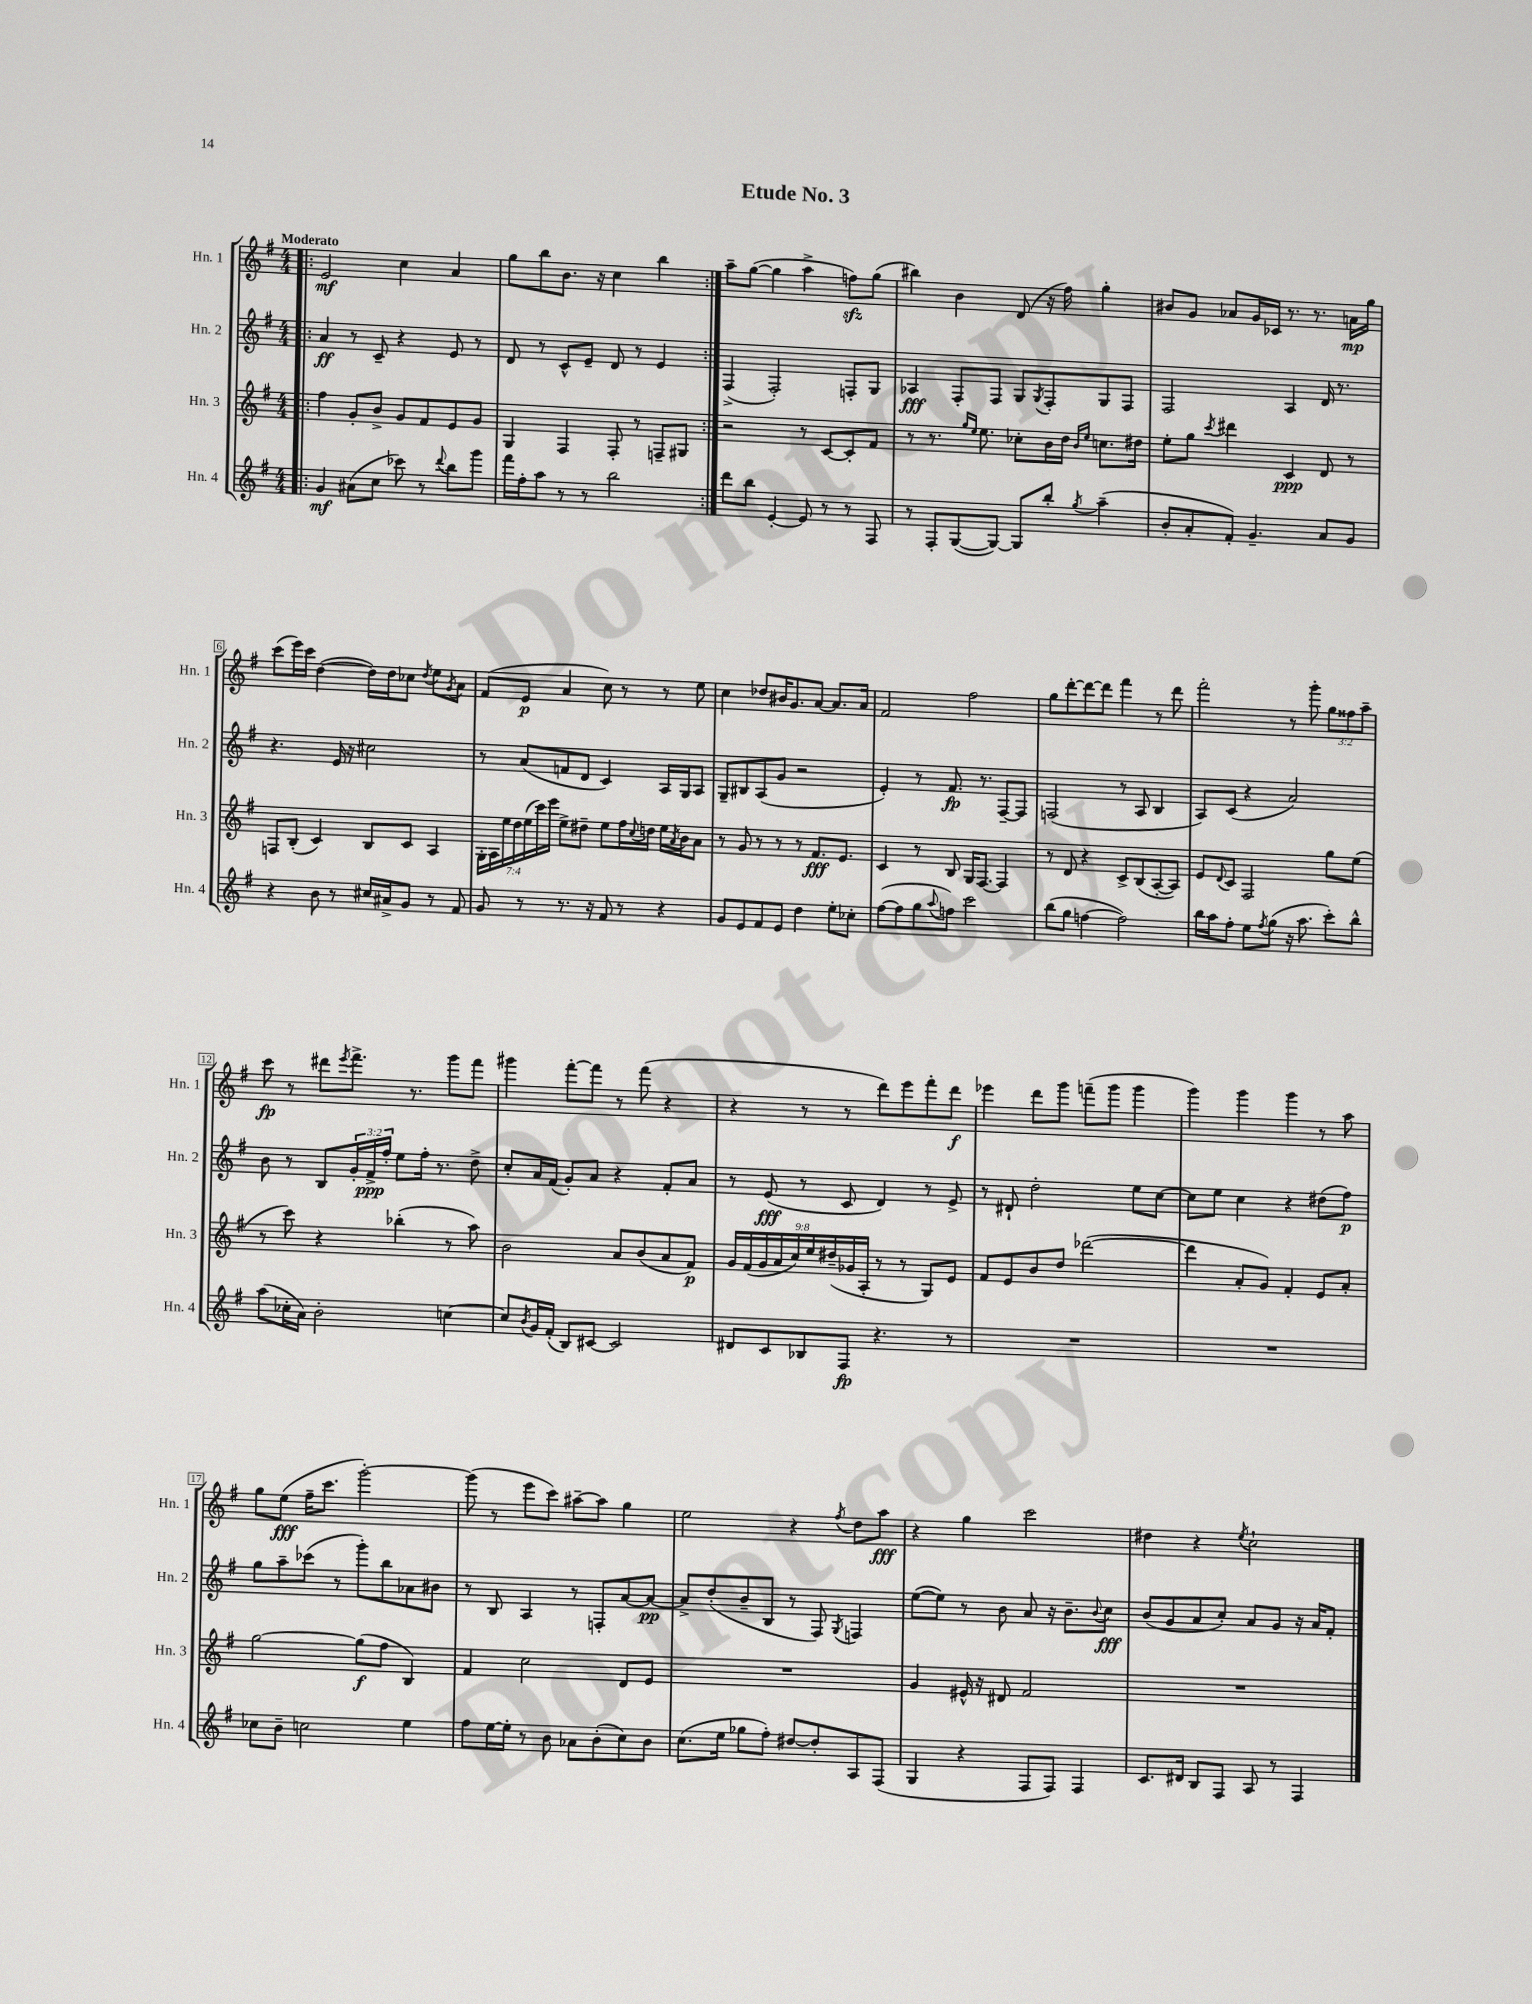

**kern	**kern	**kern	**kern
*staff4	*staff3	*staff2	*staff1
*clefG2	*clefG2	*clefG2	*clefG2
*k[f#]	*k[f#]	*k[f#]	*k[f#]
*M4/4	*M4/4	*M4/4	*M4/4
=!|:	=!|:	=!|:	=!|:
4g	4ff#	4a	2e
(8a#	8g'	8r	.
8cc	8b^	8c~	.
8ccc-)	8g	4r	4cc
8r	8f#	.	.
8qqddd	.	.	.
8bb	8e	8e	4a
8ggg	8g	8r	.
=	=	=	=
16fff#	4G	8d	8gg
16ff#'	.	.	.
8aa	.	8r	8bb
8r	4F#	8c^^	8.b
8r	.	8e~	.
.	.	.	16r
2bb	8F#'	8d	4cc
.	8r	8r	.
.	8F~	4e	4bb
.	8G#	.	.
=:|!	=:|!	=:|!	=:|!
8ddd	2r	(4F#^	8aa~
8bb	.	.	([8gg
[4e'	.	2F#')	4gg]
8e]	8r	.	4aa^
8r	[8c	.	.
8r	8c']	8F'	8ff)
8F#	8f#	8G	(8gg
=	=	=	=
8r	8r	4A-	4bb#)
8F#'	8.r	.	.
([8G	.	8F#'	4b
.	16qqgg	.	.
.	16qqee	.	.
.	8.ee	.	.
8G_)	.	8F#	.
8G]	8cc-'	8G	(8d
.	.	8qG	.
8bb'	16b	8F#'	16r
.	16dd	.	16ff#)
.	16qqb	.	.
8qgg	16qqee	.	.
(4aa~	8.cc	8G	4gg'
.	.	8F#	.
.	16dd#	.	.
=	=	=	=
8b'	8ee'	2F#	8b#
8a'	8gg	.	8g
.	8qccc	.	.
8f#')	4ddd#	.	8a-
4.g~	.	.	16g
.	.	.	16c-
.	4c	4A	8.r
.	.	.	8.r
8a	8d	16d	.
.	.	8.r	.
8g	8r	.	16a
.	.	.	16gg
=	=	=	=
4r	8F	4.r	(8ccc
.	(8B'	.	16eee)
.	.	.	16ccc
8b	4c)	.	([4dd
8r	.	16e	.
.	.	16r	.
16cc#	8B	2cc#	16dd])
16a#^	.	.	16dd
8g	8c	.	8cc-
.	.	.	8qdd
8r	4A	.	8ee
.	.	.	8qg
8f#	.	.	8a
=	=	=	=
8g	28G'	8r	(8f#
.	28A	.	.
.	28ee	.	.
.	28dd	.	.
8r	.	(8a	8e
.	(28ee	.	.
.	28ccc)	.	.
.	28eee	.	.
8.r	8ee^	8f	4a
.	8dd#~	8d	.
16r	.	.	.
8f#	8ee	4c)	8cc)
8r	16ff#	.	8r
.	8qqcc	.	.
.	16dd	.	.
4r	16ee	16A	8r
.	8qa	.	.
.	16b	16G	.
.	8a	8A	8ee
=	=	=	=
8g	8r	8G~	4cc
8e	8g	8B#	.
8f#	8r	(8A	8dd-
8e	8r	8g	16b#
.	.	.	8.g
4dd	8r	2r	.
.	8.f#	.	[8a
8ee'	.	.	8.a]
.	8.e	.	.
8cc-'	.	.	.
.	.	.	16a
=	=	=	=
([8ff#	4c	4e')	2f#
8ff#]	.	.	.
8gg	8r	8r	.
8qqaa	.	.	.
8ff)	8B	8.f#	.
2ccc	16G	.	2ff#
.	[8.F#	8.r	.
.	4F#]	[8F#~	.
.	.	8F#]	.
=	=	=	=
(8bb	8r	(2F	8gg
8gg	8d	.	[8ddd'
[4ff	4r	.	8ddd_
.	.	.	8ddd]
2ff])	8c^	8r	4fff#
.	(8B	8A	.
.	[8A'	4B	8r
.	8A])	.	8ddd
=	=	=	=
16bb	8e	8A)	2fff#'
16aa	.	.	.
.	8qqd	.	.
8ff#'	8c	(8c	.
8ee	2F#	4r	.
8qff#	.	.	.
(8gg	.	.	.
16r	.	2a)	8r
8.aa	.	.	.
.	.	.	8ggg'
8ccc')	8gg	.	12gg
.	.	.	12ff##
8bb^^	(8ee	.	.
.	.	.	12aa~
=	=	=	=
(8aa	8r	8b	8ccc
16cc-'	8ccc)	8r	8r
16a)	.	.	.
2b'	4r	8B	8ddd#
.	.	.	8qeee
.	.	24g'	8.fff#^
.	.	24f#^	.
.	.	24ff#'	.
.	(4bb-'	8ee	.
.	.	.	8.r
.	.	16ff#'	.
.	.	8.r	.
[4cc	8r	.	8ggg
.	8aa)	8dd^	8fff#
=	=	=	=
8cc]	2b	8cc'	4ggg#
8qb	.	.	.
16g	.	16a	.
(16f#'	.	(16f#	.
8B)	.	8g')	[8fff#'
[8c#	.	8a	8fff#]
2c#]	8a	4r	8r
.	(8b	.	(8fff#
.	8a	8f#'	4r
.	8f#)	8a	.
=	=	=	=
8d#	18g	8r	4r
.	(18f#	.	.
.	18g	.	.
8c	.	(8e	.
.	18a	.	.
.	18cc)	.	.
8B-	.	8r	8r
.	18ee	.	.
.	(18dd#~	.	.
8F#	.	8c	8r
.	18g-	.	.
.	18A'	.	.
4.r	8r	4d)	8ddd)
.	8r	.	8eee
.	8G)	8r	8fff#'
8r	8e	8e^	8ddd
=	=	=	=
1r	8f#	8r	4eee-
.	8e	8d#`	.
.	8b	2dd'	8ddd
.	8dd	.	8ggg
.	([2ddd-	.	(8fff~
.	.	.	8ggg
.	.	8ee	4ggg
.	.	[8cc	.
=	=	=	=
1r	4ddd-]	8cc]	4ggg)
.	.	8ee	.
.	8a'	4cc	4ggg
.	8g)	.	.
.	4f#'	4r	4ggg
.	8e	(8dd#	8r
.	8a'	8ff#)	8aa
=	=	=	=
8cc-	[2gg	8gg	8gg
8b~	.	8aa~	(8ee
2cc	.	(8ccc-	16ff#~
.	.	.	8.ccc
.	.	8r	.
.	(8gg]	8ggg')	[2ggg')
.	8ff#	8bb	.
4ee	4B)	8a-	.
.	.	8b#	.
=	=	=	=
8ff#	4f#	8r	(8ggg]
[16ee	.	8B	8r
16ee']	.	.	.
8r	2cc	4A	8eee
8b	.	.	8ccc)
8a-	.	8r	[8aa#~
(8b'	.	8F'	8aa#]
8cc)	8d	[8a	4gg
8b	8e	8a_	.
=	=	=	=
(8.cc	1r	8a^]	2ee
.	.	(8dd'	.
16ee	.	.	.
8gg-	.	8b~	.
8ff#')	.	8B	.
[8dd#	.	8r	4r
8dd#']	.	8F#)	.
.	.	8qG	8qff#
8A	.	4F	8dd
(8F#	.	.	8aa
=	=	=	=
4G	4g	([8ee	4r
.	.	8ee])	.
4r	16e#^^	8r	4gg
.	16r	.	.
.	8d#	8b	.
8F#	2f#	8a	2ccc
8F#)	.	16r	.
.	.	8.b~	.
4F#	.	.	.
.	.	8qqb	.
.	.	8cc	.
=	=	=	=
8.c	1r	(8b	4dd#
.	.	8g	.
16d#	.	.	.
8B	.	8a	4r
8F#	.	8cc')	.
.	.	.	8qee
8A	.	8a	2cc`
8r	.	8g	.
4F#	.	16r	.
.	.	16a	.
.	.	8f#'	.
==	==	==	==
*-	*-	*-	*-
